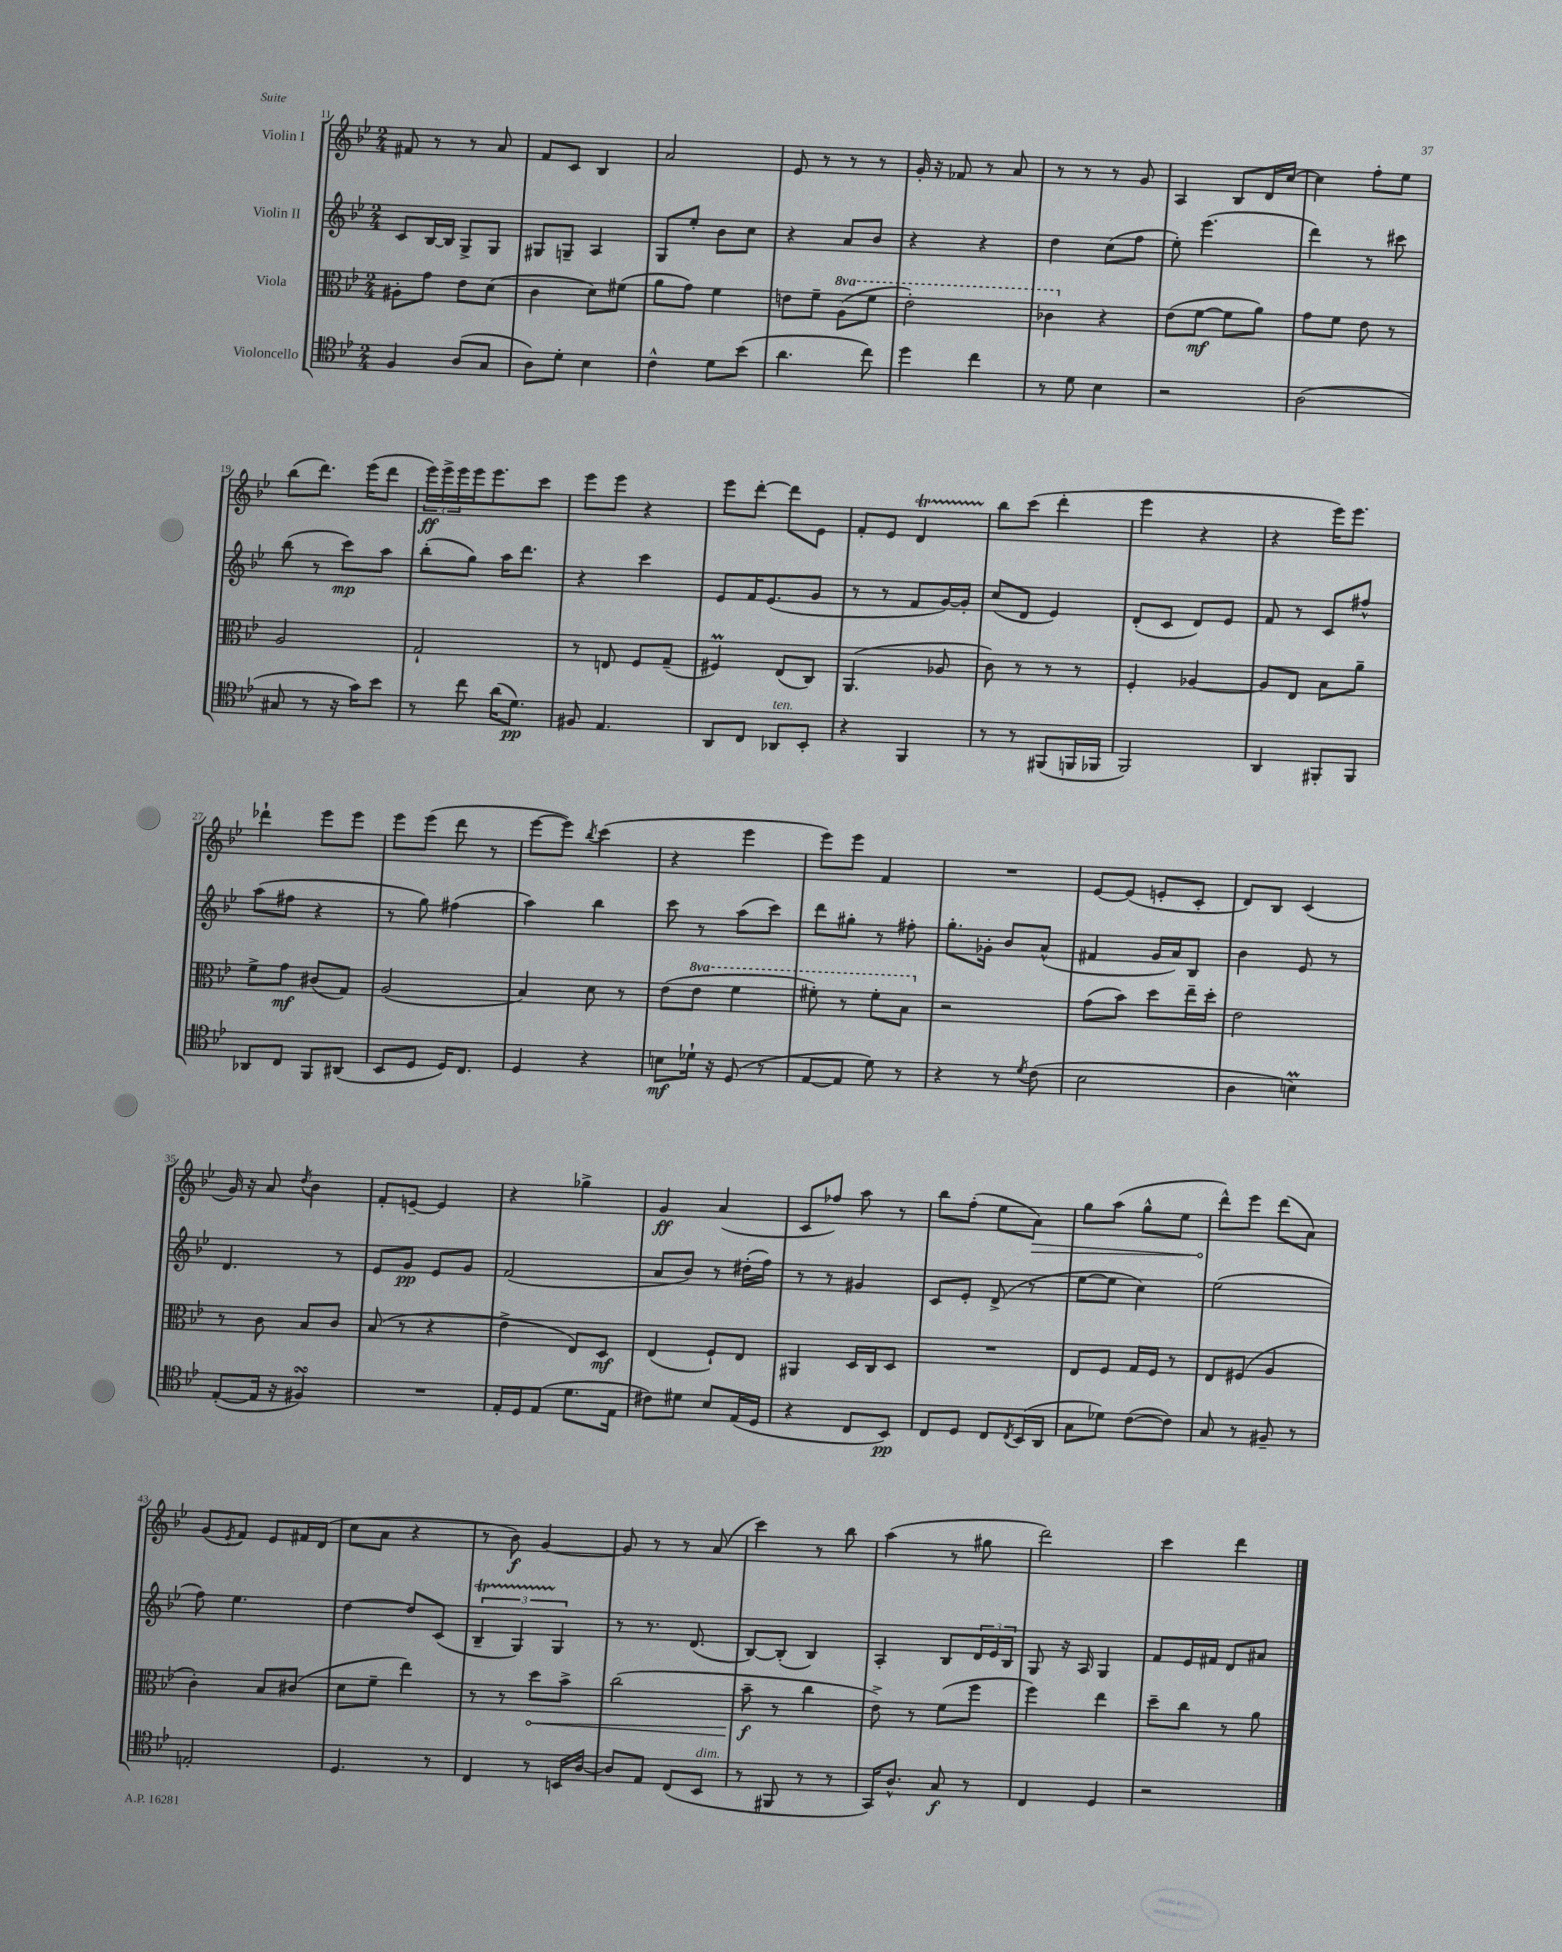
<<
\new StaffGroup <<
\new Staff = "s0" \with { instrumentName = "Violin I" } {
    \clef treble \key bes \major \numericTimeSignature \time 2/4
    fis'8 r8 r8 a'8 |
    f'8 c'8 bes4 |
    a'2 |
    ees'8 r8 r8 r8 |
    g'16-. r16 fes'8 r8 a'8 |
    r8 r8 r8 g'8 |
    a4 bes8 d'16 c''16~ |
    c''4 f''8-. ees''8 |
    bes''8( d'''8.) ees'''16( d'''8 |
    \tuplet 3/2 { ees'''16\ff) ees'''16-> ees'''16 } ees'''16 ees'''8. c'''8 |
    ees'''8 ees'''8 r4 |
    ees'''8 d'''8~-. d'''8 ees'8 |
    f'8-. ees'8 d'4\startTrillSpan |
    bes''8\stopTrillSpan c'''8( d'''4-. |
    ees'''4 r4 |
    r4 ees'''16) ees'''8. |
    des'''4-! ees'''8 ees'''8 |
    ees'''8 ees'''8( d'''8 r8 |
    ees'''8~ ees'''8) \acciaccatura { bes''8 } c'''4( |
    r4 ees'''4 |
    ees'''8) ees'''8 f'4 |
    R2 |
    ees'8~ ees'8( e'8-. c'8-. |
    d'8) bes8 c'4( |
    g'16) r16 a'8 \acciaccatura { d''8 } bes'4 |
    f'8-. e'8~-- e'4 |
    r4 ges''4-> |
    g'4\ff a'4( |
    c'8 fes''8) a''8 r8 |
    bes''8 f''8-.( ees''8 \once \override Hairpin.circled-tip = ##t a'8\>) |
    g''8 a''8( g''8-^ ees''8 |
    d'''8-^\!) ees'''8 d'''8( a'8) |
    g'8( \acciaccatura { ees'8 } f'8) ees'8 fis'16 d'16( |
    c''8 a'8 r4 |
    r8 bes'8\f) g'4~ |
    g'8 r8 r8 a'8( |
    c'''4) r8 bes''8 |
    a''4( r8 gis''8 |
    d'''2) |
    c'''4 d'''4 \bar "|." |
}
\new Staff = "s1" \with { instrumentName = "Violin II" } {
    \clef treble \key bes \major \numericTimeSignature \time 2/4
    c'8 bes16~ bes16 g8-> g8 |
    gis8 g8-- a4 |
    g8 ees''8-. bes'8 c''8 |
    r4 a'8 bes'8 |
    r4 r4 |
    d''4 c''8( f''8 |
    ees''8-.) ees'''4.( |
    d'''4) r8 cis'''8 |
    bes''8( r8 c'''8\mp) a''8 |
    bes''8-.( g''8) a''16 d'''8. |
    r4 c'''4 |
    ees'8 f'16 ees'8.( g'8 |
    r8 r8 f'8 g'16~) g'16-. |
    c''8( d'8 ees'4) |
    d'8-.( c'8 d'8) ees'8 |
    f'8 r8 c'8 fis''8-^ |
    a''8( fis''8 r4 |
    r8 g''8) fis''4( |
    a''4) bes''4 |
    c'''8 r8 a''8( c'''8) |
    d'''8 gis''8-. r8 fis''8-. |
    g''8.-. ges'16-. bes'8 a'8-^( |
    fis'4 g'16 a'16) bes8 |
    bes'4 ees'8 r8 |
    d'4. r8 |
    ees'8 g'8\pp ees'8 g'8 |
    f'2( |
    a'8 bes'8) r8 dis''16-.( f''16) |
    r8 r8 gis'4 |
    c'8 ees'8-. d'8->( r8 |
    ees''8~ ees''8 c''4) |
    ees''2( |
    f''8) ees''4. |
    d''4~ d''8 c'8( |
    \tuplet 3/2 { bes4--\startTrillSpan g4) g4\stopTrillSpan } |
    r8 r8. d'8.( |
    bes8~) bes8-.( bes4) |
    a4-. bes8 \tuplet 3/2 { d'16 ees'16 bes16 } |
    g8 r16 a16 g4 |
    f'8 ees'16 fis'16 d'8 ais'8 \bar "|." |
}
\new Staff = "s2" \with { instrumentName = "Viola" } {
    \clef alto \key bes \major \numericTimeSignature \time 2/4 \set Staff.ottavationMarkups = #ottavation-simple-ordinals
    ais8-. g'8 ees'8 d'8( |
    c'4 d'8) fis'8( |
    a'8 g'8) f'4 |
    e'8 f'8-- \ottava #1 a'8( f''8 |
    ees''2-.) |
    ces''4 \ottava #0 r4 |
    ees'8( f'8~\mf f'8 a'8) |
    g'8 f'8 ees'8 r8 |
    a2 |
    g2-! |
    r8 e8 f8 g8--( |
    fis4\prall) ees8( c8) |
    a,4.( aes8 |
    c'8) r8 r8 r8 |
    f4-. aes4~ |
    aes8 ees8 bes8 a'8-- |
    f'8-> g'8\mf cis'8( g8) |
    a2( |
    bes4) d'8 r8 |
    ees'8( \ottava #1 ees''8 f''4 |
    fis''8-.) r8 fis''8-. bes'8 \ottava #0 |
    r2 |
    g'8( bes'8) d''8 ees''16-- d''16-. |
    ees'2 |
    r8 c'8 bes8 c'8 |
    bes8( r8 r4 |
    ees'4-> ees8) d8\mf |
    ees4( f8-!) ees8 |
    ais,4 d16 c16 d8 |
    R2 |
    ees8 f8 g16 f16 r8 |
    ees8 fis8( a4 |
    c'4-.) bes8 cis'8( |
    d'8 f'8-- ees''4) |
    r8 r8 \once \override Hairpin.circled-tip = ##t d''8\< bes'8-> |
    c''2( |
    bes'8--\f\! r8 c''4 |
    ees'8->) r8 f'8( f''8 |
    f''4) ees''4 |
    d''8-- c''8 r8 a'8 \bar "|." |
}
\new Staff = "s3" \with { instrumentName = "Violoncello" } {
    \clef tenor \key bes \major \numericTimeSignature \time 2/4
    f4 a8( g8 |
    a8) d'8-. bes4 |
    c'4-^ d'8 bes'8( |
    a'4. c''8) |
    d''4 c''4 |
    r8 d'8 bes4 |
    r2 |
    a2( |
    gis8 r8 r16 g'16) bes'8 |
    r8 c''8 a'16( d'8.\pp) |
    fis8 ees4. |
    a,8 c8 aes,8^\markup { \italic "ten." } bes,8-. |
    r4 f,4 |
    r8 r8 fis,8( f,16 fes,16 |
    f,2) |
    a,4 fis,8-. fis,8 |
    aes,8 c8 f,8 ais,8( |
    bes,8 d8 d16) c8. |
    d4 r4 |
    b8\mf des'16-! r16 d8( r8 |
    ees8~ ees8 d'8) r8 |
    r4 r8 \acciaccatura { d'8 } c'8( |
    bes2 |
    a4 b4\prall) |
    ees8~-.( ees16 r16 fis4\turn) |
    R2 |
    ees16-. d16 ees8( d'8. ees16 |
    cis'8) dis'8 bes8 ees16( d16 |
    r4 c8 bes,8\pp) |
    c8 d8 c8 \acciaccatura { c8 } bes,16( a,16 |
    g8 des'8) c'8~( c'8) |
    g8 r8 fis8-- r8 |
    e2-. |
    d4. r8 |
    c4 r8 b,16 a16~ |
    a8 ees8 c8( bes,8^\markup { \italic "dim." } |
    r8 fis,8 r8 r8 |
    g,16) a8.-^ g8\f r8 |
    c4 d4 |
    r2 \bar "|." |
}
>>
>>
\layout { \context { \Score currentBarNumber = #11 } }
